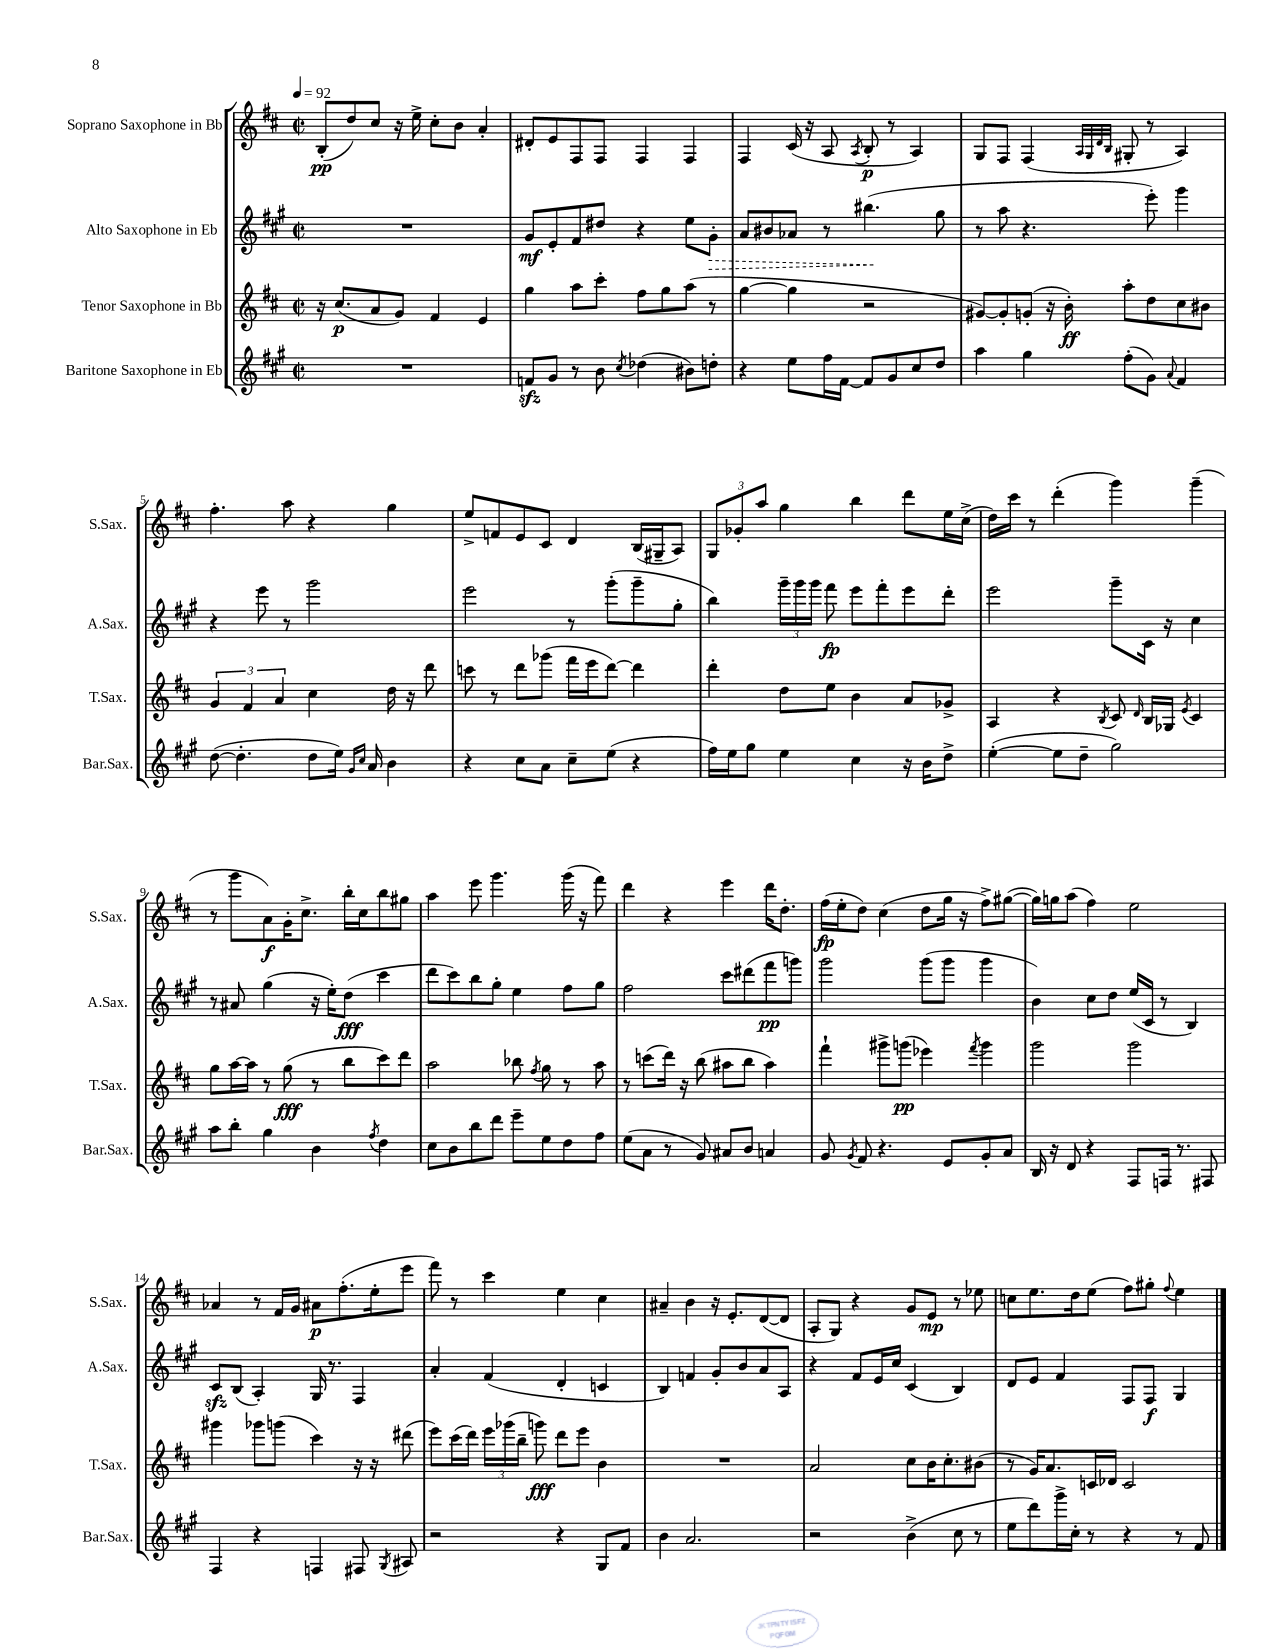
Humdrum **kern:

**kern	**kern	**dynam	**kern	**dynam	**kern	**dynam
*part4	*part3	*part3	*part2	*part2	*part1	*part1
*staff4	*staff3	*staff3	*staff2	*staff2	*staff1	*staff1
*I"Baritone Saxophone in Eb	*I"Tenor Saxophone in Bb	*	*I"Alto Saxophone in Eb	*	*I"Soprano Saxophone in Bb	*
*I'Bar.Sax.	*I'T.Sax.	*	*I'A.Sax.	*	*I'S.Sax.	*
*clefG2	*clefG2	*	*clefG2	*	*clefG2	*
*k[f#c#g#]	*k[f#c#]	*	*k[f#c#g#]	*	*k[f#c#]	*
*M2/2	*M2/2	*	*M2/2	*	*M2/2	*
*met(c|)	*met(c|)	*	*met(c|)	*	*met(c|)	*
*MM92	*MM92	*	*MM92	*	*MM92	*
=1	=1	=1	=1	=1	=1	=1
1r	16r	.	1r	.	(8B'/L	pp
.	(8.cc#/L	p	.	.	.	.
.	.	.	.	.	8dd/)	.
.	8a/	.	.	.	8cc#/J	.
.	8g/J)	.	.	.	16r	.
.	.	.	.	.	16ee^\	.
.	4f#/	.	.	.	8cc#'\L	.
.	.	.	.	.	8b\J	.
.	4e/	.	.	.	4a'/	.
=2	=2	=2	=2	=2	=2	=2
8fnzz/L	4gg\	.	8g#/L	mf	8d#X'/L	.
8g#/J	.	.	8e'/	.	8e/	.
8r	8aa\L	.	8f#/	.	8F#/	.
8b\	8ccc#'\J	.	8dd#X/J	.	8F#/J	.
8qcc#/	.	.	.	.	.	.
(4dd-X\	8ff#\L	.	4r	.	4F#/	.
.	8gg\	.	.	.	.	.
8b#X\L)	(8aa\J	.	8ee\L	.	4F#/	.
!	!	!	!	!LO:HP:b	!	!
8ddn'\J	8r	.	8g#'\J	>	.	.
=3	=3	=3	=3	=3	=3	=3
4r	[4gg\	.	8a/L	.	4F#/	.
.	.	.	8b#X/	.	.	.
8ee\L	4gg\]	.	8a-X/J	.	(16c#/	.
.	.	.	.	.	16r	.
16ff#\L	.	.	8r	.	8A/	.
[16f#\JJ	.	.	.	.	.	.
.	.	.	.	.	8qA/	.
8f#/L]	2r	.	(4.bb#X\	.	8B'/	p
8g#/	.	.	.	.	8r	.
8cc#/	.	.	.	.	4A/)	.
8dd/J	.	.	8gg#\	]	.	.
=4	=4	=4	=4	=4	=4	=4
4aa\	[8g#X/L)	.	8r	.	8G/L	.
.	8g#'/]	.	8aa\	.	8F#/J	.
4gg#\	(8gn'/J	.	4.r	.	(4F#/	.
.	16r	.	.	.	.	.
.	16b'\)	ff	.	.	.	.
.	.	.	.	.	32qqA/LLL	.
.	.	.	.	.	32qqG/	.
.	.	.	.	.	32qqd/	.
.	.	.	.	.	32qqB/JJJ	.
(8ff#'\L	8aa'\L	.	.	.	8G#X'/	.
8g#\J)	8dd\	.	8eee'\)	.	8r	.
8qqa/	.	.	.	.	.	.
4f#/	8cc#\	.	4ggg#\	.	4A/)	.
.	8b#X\J	.	.	.	.	.
!!LO:LB:g=z
=5	=5	=5	=5	=5	=5	=5
([8dd\	6g/	.	4r	.	4.ff#'\	.
4.dd'\]	.	.	.	.	.	.
.	6f#/	.	.	.	.	.
.	.	.	8eee\	.	.	.
.	6a/	.	.	.	.	.
.	.	.	8r	.	8aa\	.
8dd\L	4cc#\	.	2ggg#\	.	4r	.
16ee\Jk)	.	.	.	.	.	.
16qqg#/LL	.	.	.	.	.	.
16qqcc#/JJ	.	.	.	.	.	.
16a/	.	.	.	.	.	.
4b\	16dd\	.	.	.	4gg\	.
.	16r	.	.	.	.	.
.	8ddd\	.	.	.	.	.
=6	=6	=6	=6	=6	=6	=6
4r	8cccn\	.	2eee\	.	8ee^/L	.
.	8r	.	.	.	8fn/	.
8cc#\L	8ddd\L	.	.	.	8e/	.
8a\J	(8ggg-X\J	.	.	.	8c#/J	.
8cc#~\L	16fff#\LL	.	8r	.	4d/	.
.	16eee\J	.	.	.	.	.
(8ee\J	[8ddd\J)	.	(8ggg#'\L	.	.	.
4r	4ddd\]	.	8ggg#~\	.	(16B/LL	.
.	.	.	.	.	16G#X~/J	.
.	.	.	8gg#'\J	.	8A/J)	.
=7	=7	=7	=7	=7	=7	=7
16ff#\LL)	4ddd'\	.	4bb\)	.	12G/L	.
16ee\J	.	.	.	.	.	.
.	.	.	.	.	12g-X'/	.
8gg#\J	.	.	.	.	.	.
.	.	.	.	.	12aa/J	.
4ee\	8dd\L	.	24ggg#~\LL	.	4gg\	.
.	.	.	24ggg#\	.	.	.
.	.	.	24ggg#\JJ	.	.	.
.	8ee\J	.	8fff#\	fp	.	.
4cc#\	4b\	.	8eee\L	.	4bb\	.
.	.	.	8fff#'\	.	.	.
16r	8a/L	.	8eee\	.	8ddd\L	.
16b\KL	.	.	.	.	.	.
8dd^\J	8g-X^/J	.	8ddd'\J	.	16ee\L	.
.	.	.	.	.	(16cc#^\JJ	.
=8	=8	=8	=8	=8	=8	=8
([4ee'\	4A/	.	2eee\	.	16dd\LL)	.
.	.	.	.	.	16ccc#\JJ	.
.	.	.	.	.	8r	.
8ee\L]	4r	.	.	.	(4ddd'\	.
8dd~\J	.	.	.	.	.	.
.	8qB/	.	.	.	.	.
2gg#\)	8c#/	.	8ggg#~\L	.	4ggg\)	.
.	16qqd/	.	.	.	.	.
.	16B/LL	.	16c#\Jk	.	.	.
.	16G-X/JJ	.	16r	.	.	.
.	8qe/	.	.	.	.	.
.	4c#/	.	4cc#\	.	(4ggg~\	.
!!LO:LB:g=z
=9	=9	=9	=9	=9	=9	=9
8aa\L	8gg\L	.	8r	.	8r	.
8bb'\J	[16aa\L	.	8a#X/	.	8ggg\L	.
.	16aa\JJ]	.	.	.	.	.
4gg#\	8r	.	(4gg#\	.	8a\)	f
.	(8gg\	fff	.	.	16g'\K	.
.	.	.	.	.	8.cc#^\J	.
4b\	8r	.	16r	.	.	.
.	.	.	16ee'\KL)	.	.	.
.	8bb\L	.	(8dd\J	fff	16bb'\LL	.
.	.	.	.	.	16cc#\J	.
8qff#/	.	.	.	.	.	.
4dd\	8ccc#\)	.	4ccc#\	.	8bb\	.
.	8ddd\J	.	.	.	8gg#X\J	.
=10	=10	=10	=10	=10	=10	=10
8cc#\L	2aa\	.	8ddd\L	.	4aa\	.
8b\	.	.	8ccc#\)	.	.	.
8bb\	.	.	8bb\	.	8eee\	.
8ddd\J	.	.	8gg#'\J	.	4.ggg\	.
8eee~\L	8bb-X\	.	4ee\	.	.	.
.	8qff#/	.	.	.	.	.
8ee\	8gg\	.	.	.	.	.
8dd\	8r	.	8ff#\L	.	(16ggg\	.
.	.	.	.	.	16r	.
8ff#\J	8aa\	.	8gg#\J	.	8fff#\)	.
=11	=11	=11	=11	=11	=11	=11
(8ee\L	8r	.	2ff#\	.	4ddd\	.
8a\J	(8cccn\L	.	.	.	.	.
8r	16ddd\Jk)	.	.	.	4r	.
.	16r	.	.	.	.	.
8g#/)	(8bb\	.	.	.	.	.
8a#X/L	8aa#X\L	.	8ccc#\L	.	4eee\	.
8b/J	8bb\J	.	(8ddd#X\	.	.	.
4an/	4aa#\)	.	8fff#\	pp	16ddd\KL	.
.	.	.	.	.	8.dd'\J	.
.	.	.	8gggn\J)	.	.	.
=12	=12	=12	=12	=12	=12	=12
8g#/	4fff#`\	.	2ggg#\	.	(16ff#\LL	fp
.	.	.	.	.	16ee'\J	.
8qg#/	.	.	.	.	.	.
8f#/	.	.	.	.	8dd\J)	.
4.r	8ggg#X^\L	.	.	.	(4cc#\	.
.	(8gggn\J	pp	.	.	.	.
.	4eee-X\)	.	(8ggg#\L	.	8dd\L	.
8e/L	.	.	8ggg#\J	.	16gg\Jk	.
.	.	.	.	.	16r	.
.	8qfff#/	.	.	.	.	.
8g#'/	4ggg\	.	4ggg#\	.	8ff#^\L)	.
8a/J	.	.	.	.	([8gg#X\J	.
=13	=13	=13	=13	=13	=13	=13
16B/	2ggg\	.	4b\)	.	16gg#\LL])	.
16r	.	.	.	.	16ggn\J	.
8d/	.	.	.	.	(8aa\J	.
4r	.	.	8cc#\L	.	4ff#\)	.
.	.	.	8dd\J	.	.	.
8F#/L	2ggg\	.	(16ee/LL	.	2ee\	.
.	.	.	16c#/JJ	.	.	.
16Fn/Jk	.	.	8r	.	.	.
8.r	.	.	.	.	.	.
.	.	.	4B/)	.	.	.
8F#X/	.	.	.	.	.	.
!!LO:LB:g=z
=14	=14	=14	=14	=14	=14	=14
4F#/	4ggg#X\	.	8c#zz/L	.	4a-X/	.
.	.	.	(8B/J	.	.	.
4r	8ggg-X\L	.	4A'/)	.	8r	.
.	(8gggn\J	.	.	.	16f#/LL	.
.	.	.	.	.	16g/JJ	.
4Fn/	4ccc#\)	.	16G#/	.	8a#X\L	p
.	.	.	8.r	.	.	.
.	.	.	.	.	(8.ff#'\	.
8F#X/	16r	.	4F#/	.	.	.
.	16r	.	.	.	16ee'\k	.
8qG#/	.	.	.	.	.	.
8A#X/	(8ddd#X\	.	.	.	8eee\J	.
=15	=15	=15	=15	=15	=15	=15
2r	8eee\L)	.	4a'/	.	8fff#\)	.
.	(16ccc#\L	.	.	.	8r	.
.	16ddd\JJ)	.	.	.	.	.
.	24eee\LL	.	(4f#/	.	4ccc#\	.
.	(24ggg-X\	.	.	.	.	.
.	24bb~\JJ	.	.	.	.	.
.	8gggn\)	fff	.	.	.	.
4r	8ddd\L	.	4d'/	.	4ee\	.
.	8eee\J	.	.	.	.	.
8G#/L	4b\	.	4cn/	.	4cc#\	.
8f#/J	.	.	.	.	.	.
=16	=16	=16	=16	=16	=16	=16
4b\	1r	.	4B/)	.	4a#X~/	.
2.a/	.	.	4fn/	.	4b\	.
.	.	.	8g#'/L	.	16r	.
.	.	.	.	.	8.e'/L	.
.	.	.	8b/	.	.	.
.	.	.	8a/	.	([8d/	.
.	.	.	8A/J	.	8d/J]	.
=17	=17	=17	=17	=17	=17	=17
2r	2a/	.	4r	.	8A'/L	.
.	.	.	.	.	8G/J)	.
.	.	.	8f#/L	.	4r	.
.	.	.	16e/L	.	.	.
.	.	.	16cc#/JJ	.	.	.
(4b^\	8cc#\L	.	(4c#/	.	8g/L	.
.	16b\K	.	.	.	8e/J	mp
.	8.cc#'\	.	.	.	.	.
8cc#\	.	.	4B/)	.	8r	.
8r	(8b#X\J	.	.	.	8ee-X\	.
=18	=18	=18	=18	=18	=18	=18
8ee\L	8r	.	8d/L	.	8ccn\L	.
8ddd\)	16g/KL)	.	8e/J	.	8.ee\	.
.	8.a/	.	.	.	.	.
16ggg#^\L	.	.	4f#/	.	.	.
16cc#'\JJ	.	.	.	.	16dd\k	.
8r	16cn/L	.	.	.	(8ee\J	.
.	16d-X/JJ	.	.	.	.	.
4r	2c/	.	8F#/L	.	8ff#\L)	.
.	.	.	8F#/J	f	8gg#X'\J	.
.	.	.	.	.	8qqff#/	.
8r	.	.	4G#/	.	4ee\	.
8f#/	.	.	.	.	.	.
==	==	==	==	==	==	==
*-	*-	*-	*-	*-	*-	*-
